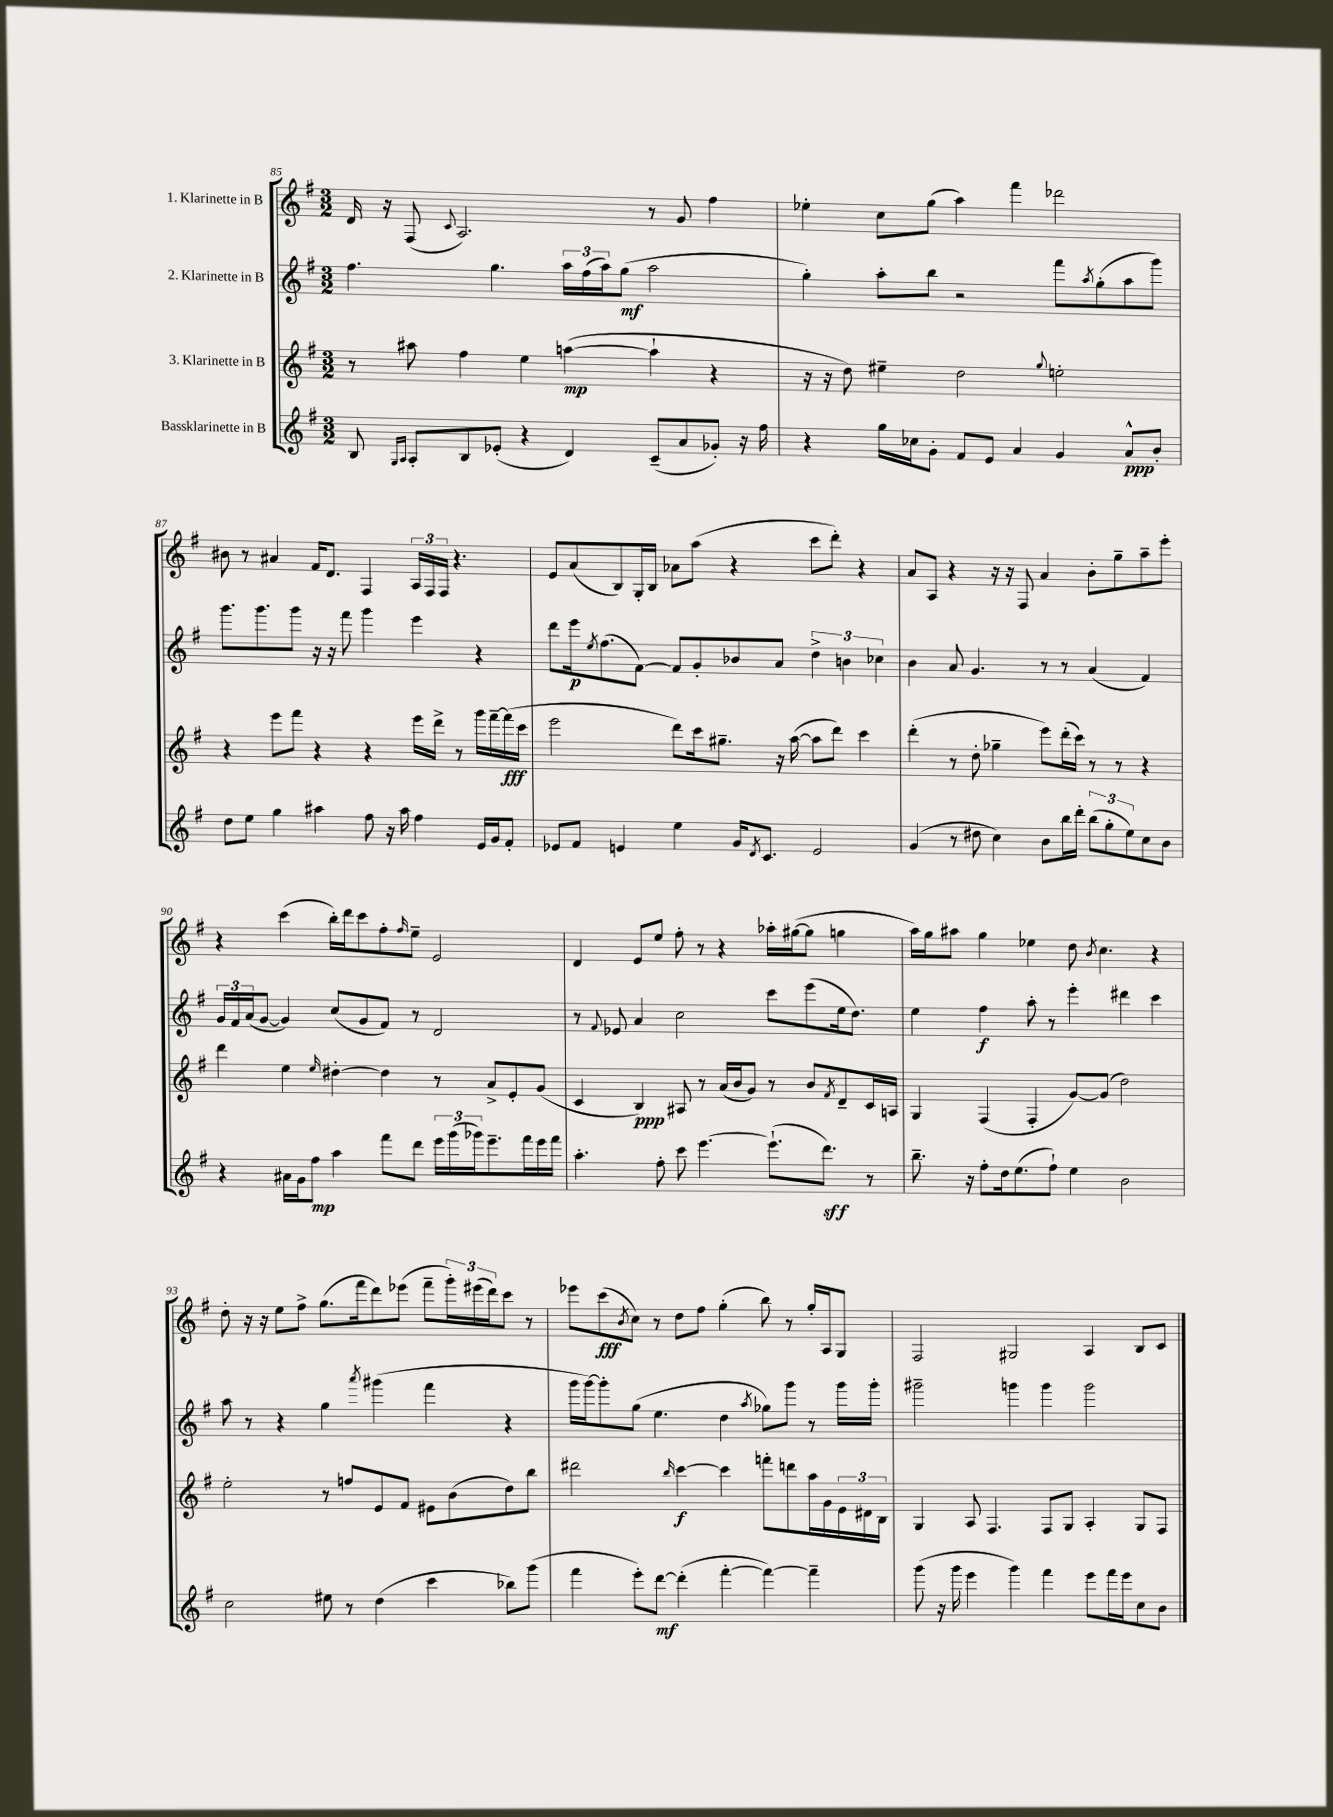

**kern	**dynam	**kern	**dynam	**kern	**dynam	**kern	**dynam
*part4	*part4	*part3	*part3	*part2	*part2	*part1	*part1
*staff4	*staff4	*staff3	*staff3	*staff2	*staff2	*staff1	*staff1
*I"Bassklarinette in B	*	*I"3. Klarinette in B	*	*I"2. Klarinette in B	*	*I"1. Klarinette in B	*
*clefG2	*	*clefG2	*	*clefG2	*	*clefG2	*
*k[f#]	*	*k[f#]	*	*k[f#]	*	*k[f#]	*
*M3/2	*	*M3/2	*	*M3/2	*	*M3/2	*
=85	=85	=85	=85	=85	=85	=85	=85
8B/	.	8r	.	4.ff#\	.	16d/	.
.	.	.	.	.	.	16r	.
16qqG/LL	.	.	.	.	.	.	.
16qqA/JJ	.	.	.	.	.	.	.
8A'/L	.	8aa#X\	.	.	.	(8F#/	.
.	.	.	.	.	.	8qqc/	.
8B/	.	4ff#\	.	.	.	2.A/)	.
(8e-X'/J	.	.	.	4.gg\	.	.	.
4r	.	4ee\	.	.	.	.	.
4d/)	.	([4aan\	mp	24aa\LL	.	.	.
.	.	.	.	(24ff#\	.	.	.
.	.	.	.	24aa\J)	.	.	.
.	.	.	.	(8gg\J	mf	.	.
(8c~/L	.	4aa`\]	.	2aa\	.	8r	.
8a/	.	.	.	.	.	8g/	.
8g-X'/J)	.	4r	.	.	.	4ff#\	.
16r	.	.	.	.	.	.	.
16ff#\	.	.	.	.	.	.	.
=86	=86	=86	=86	=86	=86	=86	=86
4r	.	16r	.	4gg'\)	.	4ee-X'\	.
.	.	16r	.	.	.	.	.
.	.	8dd\)	.	.	.	.	.
16gg\LL	.	4ee#X~\	.	8aa'\L	.	8cc\L	.
16cc-X\J	.	.	.	.	.	.	.
8g'\J	.	.	.	8bb\J	.	(8gg\J	.
8f#/L	.	2dd\	.	2r	.	4aa\)	.
8e/J	.	.	.	.	.	.	.
4a/	.	.	.	.	.	4fff#\	.
.	.	8qqgg/	.	.	.	.	.
4g/	.	2een'\	.	8fff#\L	.	2ddd-X\	.
.	.	.	.	8qaa/	.	.	.
.	.	.	.	(8gg'\	.	.	.
8a^^/L	ppp	.	.	8aa\	.	.	.
8b'/J	.	.	.	8ggg\J)	.	.	.
!!LO:LB:g=z
=87	=87	=87	=87	=87	=87	=87	=87
8dd\L	.	4r	.	8.ggg\L	.	8b#X\	.
8ee\J	.	.	.	.	.	8r	.
.	.	.	.	8.ggg\	.	.	.
4gg\	.	8eee\L	.	.	.	4a#X/	.
.	.	8fff#\J	.	8ggg\J	.	.	.
4aa#X\	.	4r	.	16r	.	16f#/KL	.
.	.	.	.	16r	.	8.d/J	.
.	.	.	.	8fff#\	.	.	.
8ff#\	.	4r	.	4ggg\	.	4F#/	.
16r	.	.	.	.	.	.	.
16aa#\	.	.	.	.	.	.	.
4ff#\	.	16eee\LL	.	4eee\	.	24A/LL	.
.	.	.	.	.	.	24F#/	.
.	.	16ddd^\JJ	.	.	.	.	.
.	.	.	.	.	.	24F#/JJ	.
.	.	8r	.	.	.	4.r	.
16e/LL	.	16ggg\LL	.	4r	.	.	.
16g/J	.	[16fff#~\	.	.	.	.	.
8f#'/J	.	(16fff#\]	fff	.	.	.	.
.	.	16ccc\JJ	.	.	.	.	.
=88	=88	=88	=88	=88	=88	=88	=88
8e-X/L	.	2eee\	.	8ddd\L	.	8e/L	.
8f#/J	.	.	.	16eee\k	p	(8a/	.
.	.	.	.	8qee/	.	.	.
.	.	.	.	(8.ff#\	.	.	.
4en/	.	.	.	.	.	8B/)	.
.	.	.	.	[8f#\J)	.	16G'/L	.
.	.	.	.	.	.	16B/JJ	.
4ee\	.	8ddd\L)	.	8f#/L]	.	8a-X\L	.
.	.	16ccc\k	.	8g'/	.	(8aa\J	.
.	.	8.gg#X~\J	.	.	.	.	.
16g/KL	.	.	.	8b-X/	.	4r	.
8qd/	.	.	.	.	.	.	.
8.c/J	.	.	.	.	.	.	.
.	.	16r	.	8a/J	.	.	.
.	.	([16aa\	.	.	.	.	.
2e/	.	8aa\L]	.	6dd^\	.	8ccc\L	.
.	.	8ddd\J)	.	.	.	8ddd'\J)	.
.	.	.	.	6bn\	.	.	.
.	.	4ccc\	.	.	.	4r	.
.	.	.	.	6cc-X\	.	.	.
=89	=89	=89	=89	=89	=89	=89	=89
(4g/	.	(4ddd'\	.	4b\	.	8a/L	.
.	.	.	.	.	.	8A/J	.
8r	.	8r	.	8a/	.	4r	.
8dd#X\	.	8dd'\	.	4.g/	.	.	.
4cc\)	.	4gg-X~\	.	.	.	16r	.
.	.	.	.	.	.	16r	.
.	.	.	.	.	.	8F#/	.
8b\L	.	8eee\L)	.	8r	.	4a/	.
16bb\L	.	(16ddd'\L	.	8r	.	.	.
16ddd'\JJ	.	16ccc\JJ)	.	.	.	.	.
(12bb\L	.	8r	.	(4a/	.	8b'\L	.
12gg'\	.	.	.	.	.	.	.
.	.	8r	.	.	.	8gg~\	.
12ee\)	.	.	.	.	.	.	.
8cc\	.	4r	.	4f#/)	.	8aa~\	.
8b\J	.	.	.	.	.	8eee'\J	.
!!LO:LB:g=z
=90	=90	=90	=90	=90	=90	=90	=90
4r	.	4ddd\	.	24g/LL	.	4r	.
.	.	.	.	24f#/	.	.	.
.	.	.	.	(24a/J	.	.	.
.	.	.	.	[8g/J	.	.	.
16a#X\LL	.	4ee\	.	4g/])	.	(4ccc\	.
16g\J	.	.	.	.	.	.	.
8ff#\J	mp	.	.	.	.	.	.
.	.	16qqee/	.	.	.	.	.
4aa\	.	[4dd#X'\	.	(8cc/L	.	16bb'\LL)	.
.	.	.	.	.	.	16ddd\J	.
.	.	.	.	8g/	.	8ccc\	.
8fff#\L	.	4dd#\]	.	8f#/J)	.	8ff#'\	.
.	.	.	.	.	.	16qqff#/	.
8ddd\J	.	.	.	8r	.	8ee~\J	.
24eee\LL	.	8r	.	2d/	.	2e/	.
(24ggg\	.	.	.	.	.	.	.
24ggg-X\J)	.	.	.	.	.	.	.
8.eee~\	.	8a^/L	.	.	.	.	.
.	.	8e'/	.	.	.	.	.
16fff#\L	.	.	.	.	.	.	.
16eee\	.	(8g/J	.	.	.	.	.
16fff#\JJ	.	.	.	.	.	.	.
=91	=91	=91	=91	=91	=91	=91	=91
4.aa'\	.	4c/	.	8r	.	4d/	.
.	.	.	.	8qqf#/	.	.	.
.	.	.	.	8e-X/	.	.	.
.	.	4B/)	ppp	4a/	.	8e/L	.
8ff#'\	.	.	.	.	.	8ee/J	.
8ccc\	.	8A#X/	.	2cc\	.	8ff#'\	.
[4.eee\	.	8r	.	.	.	8r	.
.	.	(16a/LL	.	.	.	4r	.
.	.	16b/J	.	.	.	.	.
.	.	8g/J)	.	.	.	.	.
(8.eee`\L]	.	8r	.	8ccc\L	.	16aa-X'\LL	.
.	.	.	.	.	.	([16gg#X\J	.
.	.	8b/L	.	(8eee\	.	8gg#\J]	.
8.ddd\J)	sff	.	.	.	.	.	.
.	.	8qf#/	.	.	.	.	.
.	.	8d~/	.	16ee\k	.	4ggn\	.
.	.	.	.	8.dd\J)	.	.	.
8r	.	16c/L	.	.	.	.	.
.	.	16An/JJ	.	.	.	.	.
=92	=92	=92	=92	=92	=92	=92	=92
8.bb~\	.	4G/	.	4ee\	.	16aa\LL)	.
.	.	.	.	.	.	16gg\J	.
.	.	.	.	.	.	8aa#X\J	.
16r	.	.	.	.	.	.	.
8ff#'\L	.	(4F#/	.	4ff#\	f	4gg\	.
16dd\k	.	.	.	.	.	.	.
(8.ee\	.	.	.	.	.	.	.
.	.	4F#'/	.	8aa'\	.	4ee-X\	.
8ff#`\J)	.	.	.	8r	.	.	.
4ee\	.	[8g/L)	.	4eee'\	.	8dd\	.
.	.	.	.	.	.	8qb/	.
.	.	(8g/J]	.	.	.	4.cc\	.
2b\	.	2dd\)	.	4ddd#X\	.	.	.
.	.	.	.	4ccc\	.	4r	.
!!LO:LB:g=z
=93	=93	=93	=93	=93	=93	=93	=93
2cc\	.	2ee'\	.	8aa\	.	8dd'\	.
.	.	.	.	8r	.	16r	.
.	.	.	.	.	.	16r	.
.	.	.	.	4r	.	8ee\L	.
.	.	.	.	.	.	8ff#^\J	.
8ee#X\	.	8r	.	4gg\	.	(8.gg\L	.
8r	.	8ffn/L	.	.	.	.	.
.	.	.	.	.	.	16fff#\k	.
.	.	.	.	8qaaa/	.	.	.
(4dd\	.	8e/	.	(4ggg#X\	.	8ddd\)	.
.	.	8f#/J	.	.	.	(8eee-X\J	.
4ccc\	.	8e#X\L	.	4fff#\	.	8fff#~\L	.
.	.	(8b\	.	.	.	24ggg'\L)	.
.	.	.	.	.	.	(24eee#X\	.
.	.	.	.	.	.	24ddd\J)	.
8bb-X\L)	.	8dd\)	.	4r	.	8ccc\J	.
(8ggg\J	.	8bb\J	.	.	.	8r	.
=94	=94	=94	=94	=94	=94	=94	=94
4fff#\	.	2ddd#X\	.	16ggg\LL	.	8eee-X\L	.
.	.	.	.	[16ggg\J)	.	.	.
.	.	.	.	8ggg'\]	.	(8ccc\	fff
.	.	.	.	.	.	8qb/	.
8eee'\L)	.	.	.	(8gg\J	.	8cc\J)	.
[8ddd\J	mf	.	.	4.ee\	.	8r	.
.	.	16qqbb/	.	.	.	.	.
(4ddd'\]	.	[4ccc\	f	.	.	8dd\L	.
.	.	.	.	.	.	8ff#\J	.
[4fff#'\	.	4ccc\]	.	4dd\	.	(4gg'\	.
.	.	.	.	8qaa/	.	.	.
4fff#\_)	.	8fffn'\L	.	8gg-X\L)	.	8bb\)	.
.	.	8dddn\	.	8ggg\J	.	8r	.
4fff#~\]	.	16aa\L	.	8r	.	16gg'/LL	.
.	.	16g\	.	.	.	16A/J	.
.	.	24e\	.	16ggg\LL	.	8G/J	.
.	.	24d#X\	.	.	.	.	.
.	.	.	.	16ggg'\JJ	.	.	.
.	.	24B\JJ	.	.	.	.	.
=95	=95	=95	=95	=95	=95	=95	=95
(8ggg\	.	4G/	.	2ggg#X~\	.	2F#/	.
16r	.	.	.	.	.	.	.
16ggg\	.	.	.	.	.	.	.
4eee\	.	8A/	.	.	.	.	.
.	.	4.F#/	.	.	.	.	.
4ggg\)	.	.	.	4gggn\	.	2G#X/	.
4fff#\	.	8F#/L	.	4ggg\	.	.	.
.	.	8G/J	.	.	.	.	.
8eee\L	.	4A'/	.	2ggg\	.	4A/	.
16fff#\L	.	.	.	.	.	.	.
16eee\J	.	.	.	.	.	.	.
8cc\	.	8G/L	.	.	.	8B/L	.
8b\J	.	8F#/J	.	.	.	8c/J	.
==	==	==	==	==	==	==	==
*-	*-	*-	*-	*-	*-	*-	*-
